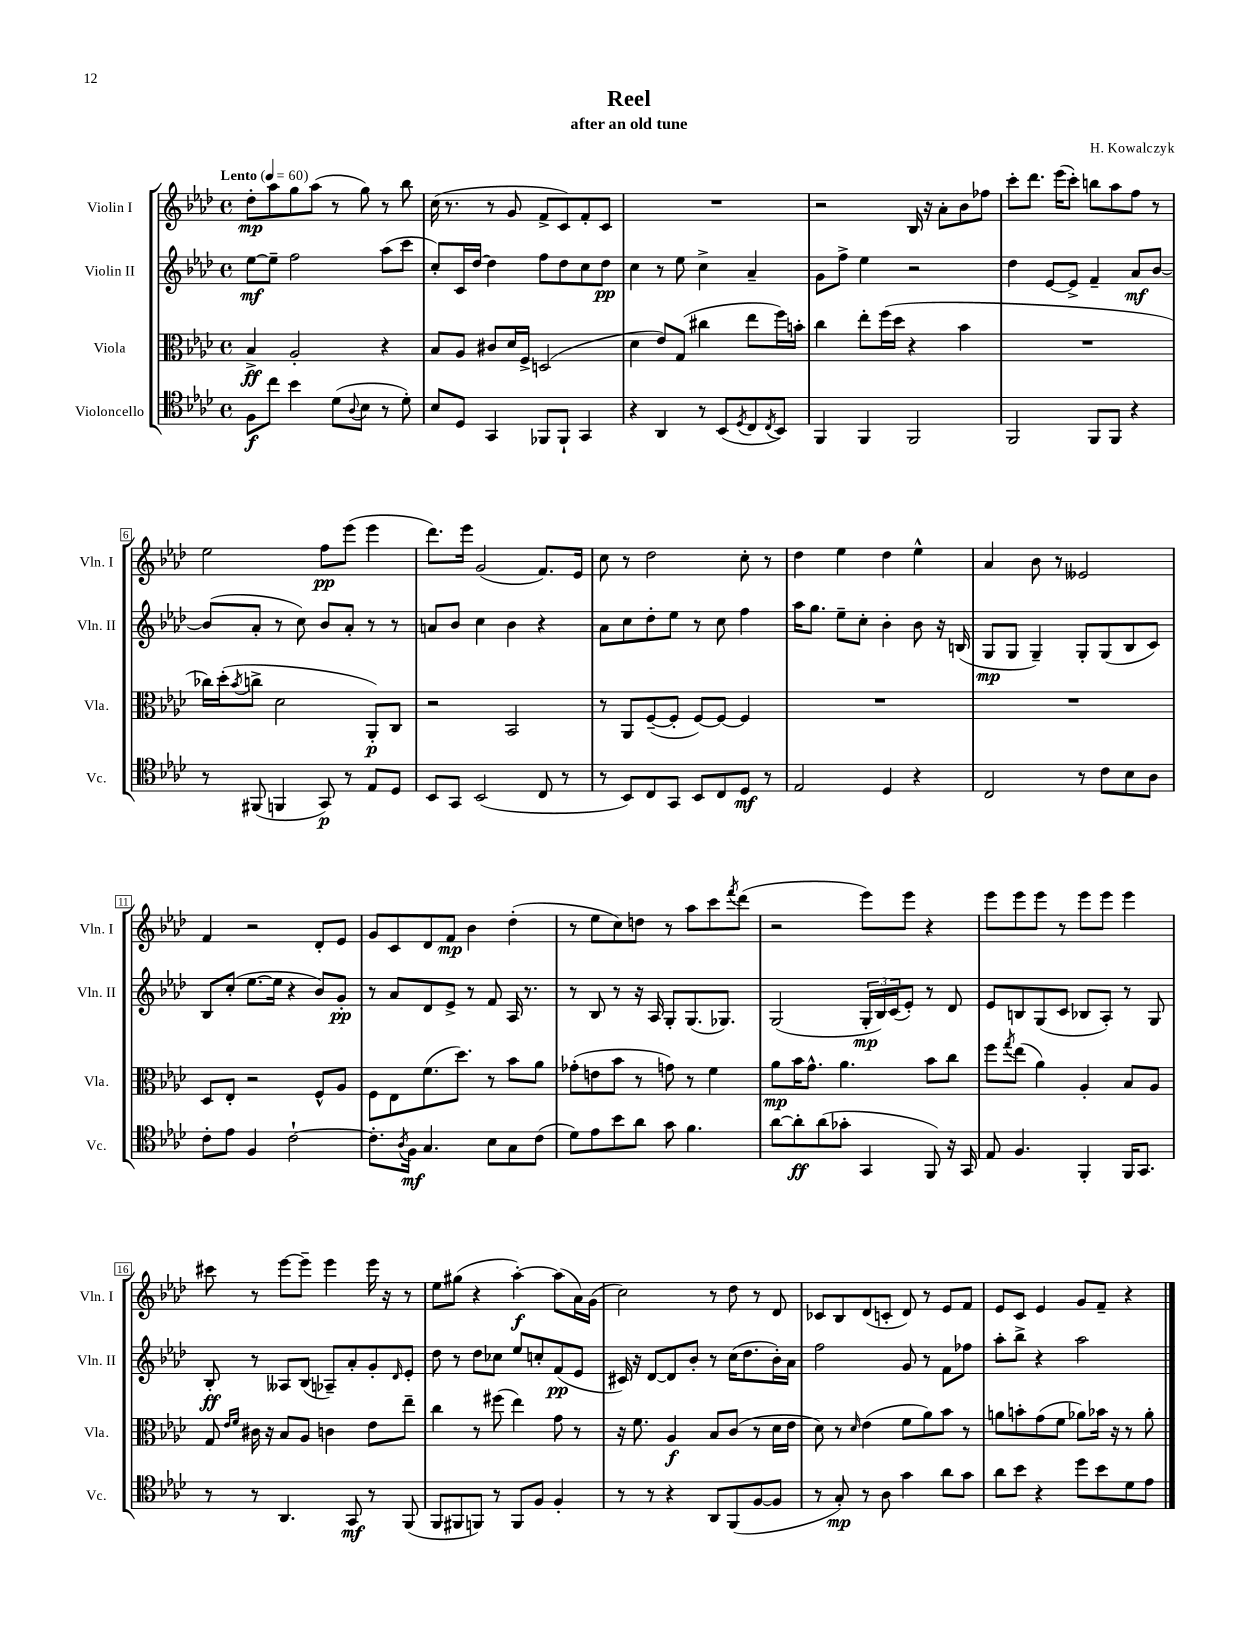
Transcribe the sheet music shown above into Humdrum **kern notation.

**kern	**kern	**kern	**kern
*staff4	*staff3	*staff2	*staff1
*clefC4	*clefC3	*clefG2	*clefG2
*k[b-e-a-d-]	*k[b-e-a-d-]	*k[b-e-a-d-]	*k[b-e-a-d-]
*M4/4	*M4/4	*M4/4	*M4/4
*met(c)	*met(c)	*met(c)	*met(c)
*MM60	*MM60	*MM60	*MM60
8F	4B-^	[8ee-	8dd-'
8cc	.	8ee-~]	8aa-
4b-	2A-'	2ff	8gg
.	.	.	(8aa-
(8d-	.	.	8r
8qqA-	.	.	.
8B-	.	.	8gg)
8r	4r	(8aa-	8r
8d-')	.	8ccc	8bb-
=	=	=	=
8B-	8B-	8cc')	(16cc
.	.	.	8.r
8D-	8A-	16c	.
.	.	[16dd-	.
4GG	8c#	4dd-]	8r
.	16d-	.	8g
.	16F^	.	.
8FF-	(2D	8ff	8f^
8FF-`	.	8dd-	8c)
4GG	.	8cc	8f'
.	.	8dd-	8c
=	=	=	=
4r	4d-	4cc	1r
4AA-	8e-)	8r	.
.	(8G	8ee-	.
8r	4cc#	4cc^	.
(8BB-	.	.	.
8qD-	.	.	.
8C	8ee-	4a-~	.
8qC	.	.	.
8BB-)	16ff)	.	.
.	16b'	.	.
=	=	=	=
4FF	4cc	8g	2r
.	.	8ff^	.
4FF	8ee-'	4ee-	.
.	(16ff	.	.
.	16dd-	.	.
2FF	4r	2r	16B-
.	.	.	16r
.	.	.	8a-'
.	4b-	.	8b-
.	.	.	8ff-
=	=	=	=
2FF	1r	4dd-	8ccc'
.	.	.	8.ddd-
.	.	[8e-	.
.	.	.	(16eee-
.	.	8e-^]	8ccc')
8FF	.	4f~	8bb
8FF	.	.	8aa-
4r	.	8a-	8ff
.	.	[8b-	8r
=	=	=	=
8r	16cc-)	(8b-]	2ee-
.	(16dd-'	.	.
.	8qb-	.	.
(8FF#	8cc^	8a-'	.
4FF	2d-	8r	.
.	.	8cc)	.
8GG)	.	8b-	8ff
8r	.	8a-'	(8eee-
8E-	8AA-')	8r	4eee-
8D-	8C	8r	.
=	=	=	=
8BB-	2r	8a	8.ddd-)
8GG	.	8b-	.
.	.	.	16eee-
(2BB-	.	4cc	(2g
.	2BB-	4b-	.
8C	.	4r	8.f)
8r	.	.	.
.	.	.	16e-
=	=	=	=
8r	8r	8a-	8cc
8BB-)	8AA-	8cc	8r
8C	([8F~	8dd-'	2dd-
8GG	8F']	8ee-	.
8BB-	[8F)	8r	.
8C	8F_	8cc	.
8D-	4F]	4ff	8cc'
8r	.	.	8r
=	=	=	=
2E-	1r	16aa-	4dd-
.	.	8.gg	.
.	.	8ee-~	4ee-
.	.	8cc'	.
4D-	.	4b-'	4dd-
4r	.	8b-	4ee-^^
.	.	16r	.
.	.	(16B	.
=	=	=	=
2C	1r	8G	4a-
.	.	8G	.
.	.	4G~)	8b-
.	.	.	8r
8r	.	8G'	2e--
8c	.	(8G	.
8B-	.	8B-	.
8A-	.	8c)	.
=	=	=	=
8c'	8D-	8B-	4f
8e-	8E-'	(8cc'	.
4F	2r	[8.ee-	2r
.	.	16ee-]	.
[2c`	.	4r	.
.	8F^^	8b-)	8d-'
.	8A-	8g'	8e-
=	=	=	=
8.c']	8F	8r	8g
.	8E-	8a-	8c
8qA-	.	.	.
16F	.	.	.
4.G	(8.f	8d-	8d-
.	.	8e-^	8f
.	8.dd-)	.	.
.	.	8r	4b-
8B-	8r	8f	.
8G	8b-	16A-	(4dd-'
.	.	8.r	.
(8c	8a-	.	.
=	=	=	=
8d-)	(8g-'	8r	8r
8e-	8e	8B-	8ee-
8b-	8b-	8r	8cc)
8a-	8r	16r	8dd
.	.	16A-	.
8g	8g)	8G'	8r
4.f	8r	(8.G	8aa-
.	4f	.	8ccc
.	.	8.G-)	.
.	.	.	8qfff
.	.	.	(8ddd-
=	=	=	=
[8a-	8a-	(2G	2r
8a-']	16b-	.	.
.	8.g^^	.	.
(8a-	.	.	.
8g-'	4.a-	.	.
4GG	.	24G'	8eee-)
.	.	24B-)	.
.	.	(24c	.
.	.	8e-')	8eee-
8FF)	8b-	8r	4r
16r	8cc	8d-	.
16GG	.	.	.
=	=	=	=
8E-	8ff	8e-	8eee-
.	8qgg	.	.
4.F	(8ee-	8B	8eee-
.	4a-)	(8G	8eee-
.	.	8c	8r
4FF'	4A-'	8B-	8eee-
.	.	8A-')	8eee-
16FF	8B-	8r	4eee-
8.GG	.	.	.
.	8A-	8G	.
=	=	=	=
8r	8G	8B-'	8ccc#
.	16qqe-	.	.
.	16qqf	.	.
8r	16c#	8r	8r
.	16r	.	.
4.AA-	8B-	8A--	[8eee-
.	8A-	(8B-	8eee-~]
.	4c	8A-~)	4eee-
8GG	.	8a-'	.
8r	8e-	8g'	16eee-
.	.	.	16r
.	.	16qqd-	.
(8FF	8ee-~	8e-'	8r
=	=	=	=
8FF	4cc	8dd-	8ee-
8FF#	.	8r	(8gg#
8FF)	8r	8dd-	4r
8r	(8ff#	8cc-	.
8FF	4ee-)	8ee-	[4aa-')
8F	.	8cc'	.
4F'	8g	(8f	(8aa-]
.	8r	8e-	16a-)
.	.	.	(16g
=	=	=	=
8r	16r	16c#)	2cc)
.	8.f	16r	.
8r	.	[8d-	.
4r	4A-	8d-]	.
.	.	8b-'	.
8AA-	8B-	8r	8r
(8FF	(8c	(16cc	8dd-
.	.	8.dd-	.
[8F	8r	.	8r
8F]	16d-	16b-')	8d-
.	16e-	16a-	.
=	=	=	=
8r	8d-)	2ff	8c-
8G')	8r	.	8B-
.	16qqd-	.	.
8r	(4e-	.	(8d-
8A-	.	.	8c'
4g	8f	8g	8d-)
.	8a-)	8r	8r
8a-	8b-	8f	8e-
8g	8r	8ff-	8f
=	=	=	=
8a-	8a	8aa-'	8e-
8b-	8b'	8bb-^	8c
4r	(8g	4r	4e-
.	8f	.	.
8dd-	8a-)	2aa-	8g
8b-	16b-	.	8f~
.	16r	.	.
8d-	8r	.	4r
8e-	8a-'	.	.
==	==	==	==
*-	*-	*-	*-
